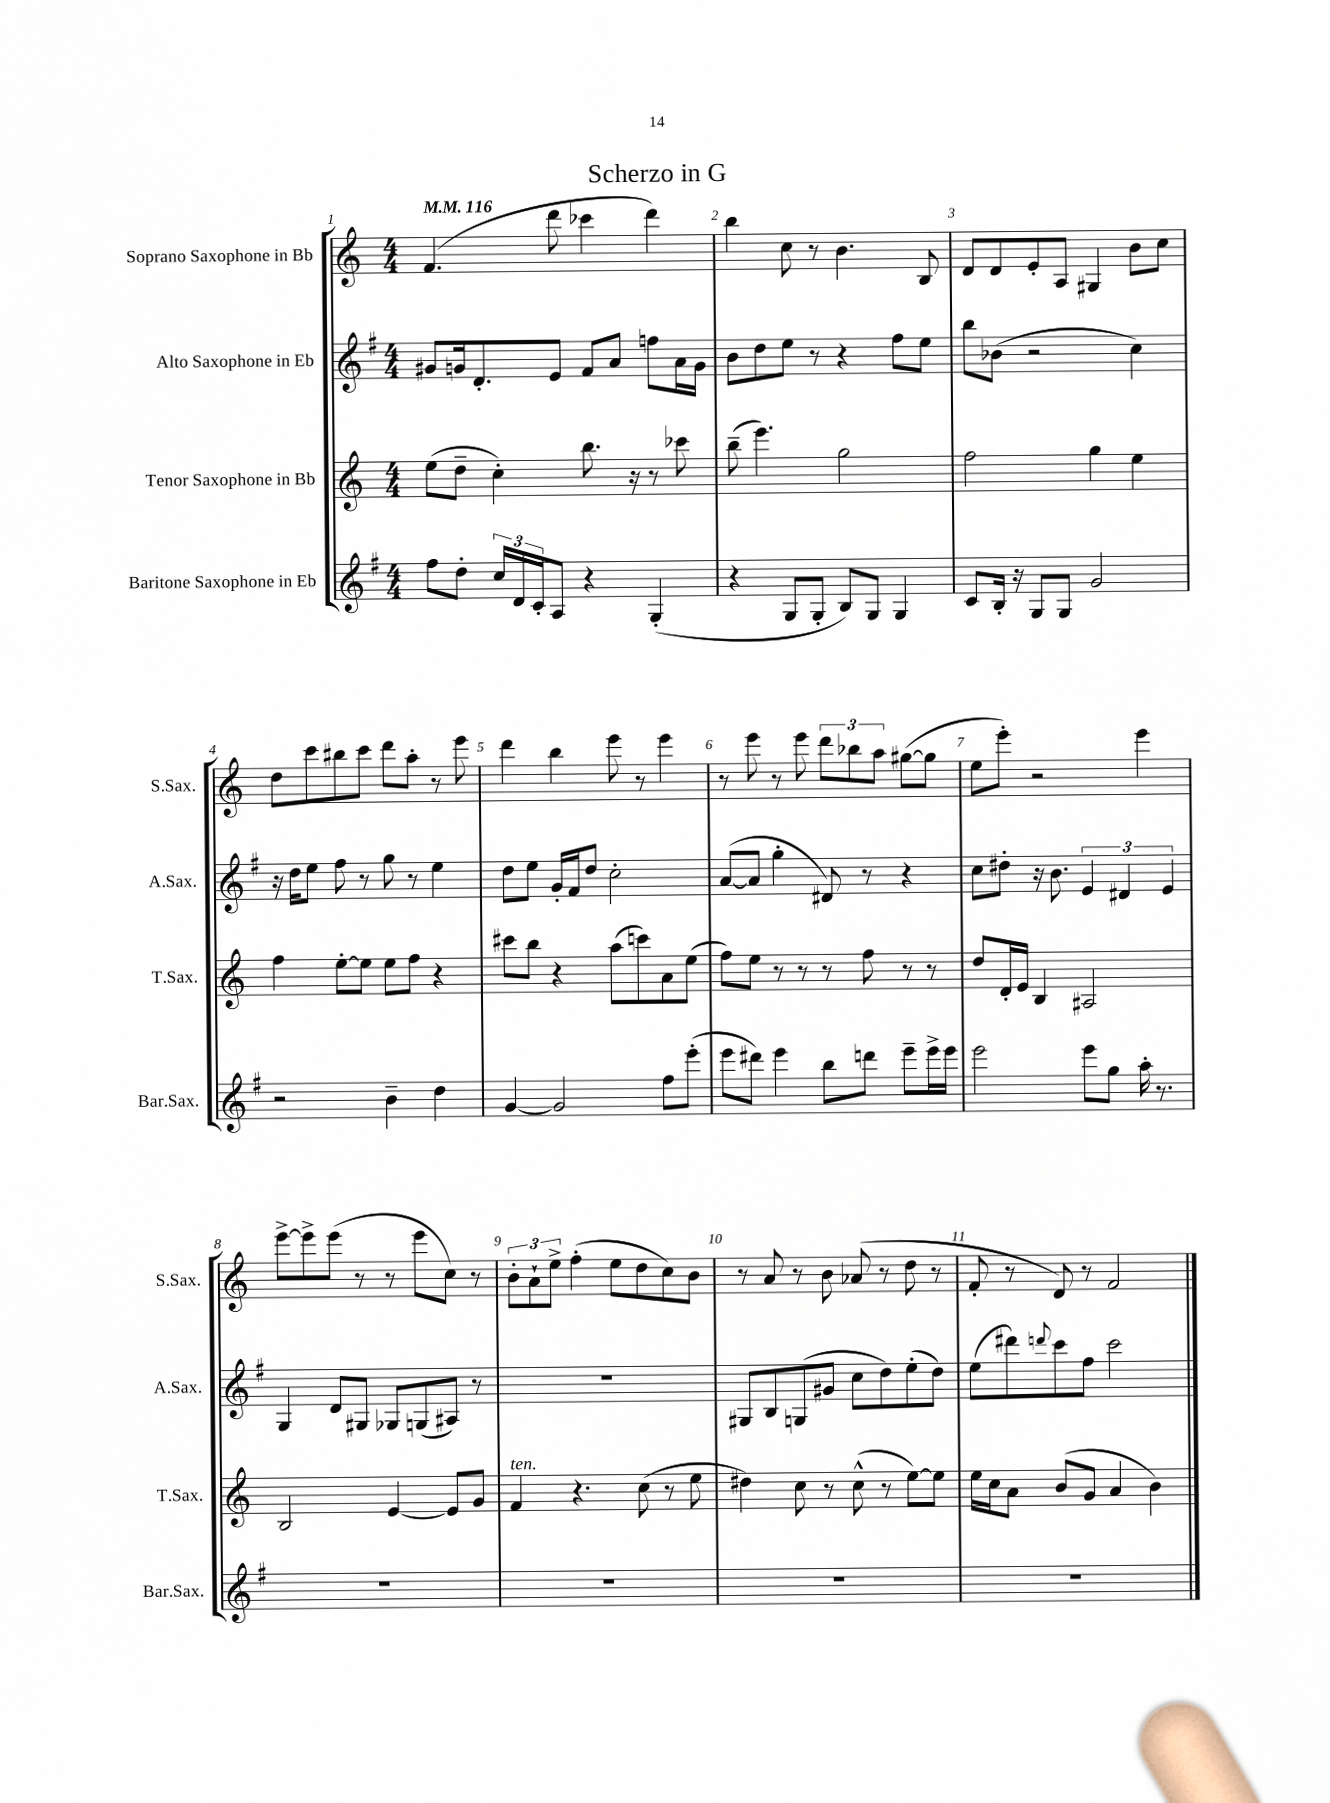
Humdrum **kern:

**kern	**kern	**kern	**kern
*staff4	*staff3	*staff2	*staff1
*clefG2	*clefG2	*clefG2	*clefG2
*k[f#]	*k[]	*k[f#]	*k[]
*M4/4	*M4/4	*M4/4	*M4/4
*MM116	*MM116	*MM116	*MM116
8ff#\L	(8ee\L	8g#/L	(4.f/
8dd'\J	8dd~\J	16g/k	.
.	.	8.d'/	.
24cc/LL	4cc'\)	.	.
24d/	.	.	.
24c'/J	.	.	.
8A/J	.	8e/J	8ddd\
4r	8.bb\	8f#/L	4ccc-\
.	.	8a/J	.
.	16r	.	.
(4G'/	8r	8ff\L	4ddd\)
.	8ccc-\	16a\L	.
.	.	16g\JJ	.
=	=	=	=
4r	(8bb~\	8b\L	4bb\
.	4.eee\)	8dd\	.
8G/L	.	8ee\J	8cc\
8G'/J	.	8r	8r
8B/L)	2gg\	4r	4.b\
8G/J	.	.	.
4G/	.	8ff#\L	.
.	.	8ee\J	8B/
=	=	=	=
8c/L	2ff\	8bb\L	8d/L
16B'/Jk	.	(8b-\J	8d/
16r	.	.	.
8G/L	.	2r	8e'/
8G/J	.	.	8A/J
2g/	4gg\	.	4G#/
.	4ee\	4cc\)	8b\L
.	.	.	8cc\J
=	=	=	=
2r	4ff\	16r	8dd\L
.	.	16dd\LK	.
.	.	8ee\J	8ccc\
.	[8ee'\L	8ff#\	8bb#\
.	8ee\]J	8r	8ccc\J
4b~\	8ee\L	8gg\	8ddd\L
.	8ff\J	8r	8aa'\J
4dd\	4r	4ee\	8r
.	.	.	8eee\
=	=	=	=
[4g/	8ccc#\L	8dd\L	4ddd\
.	8bb\J	8ee\J	.
2g/]	4r	16g'/LL	4bb\
.	.	16f#/J	.
.	.	8dd/J	.
.	(8aa\L	2cc'\	8eee\
.	8ccc\)	.	8r
8ff#\L	8a\	.	4eee\
(8eee'\J	(8ee\J	.	.
=	=	=	=
8eee\L	8ff\L)	([8a/L	8r
8ddd#\J)	8ee\J	8a/]J	8eee\
4eee\	8r	4gg'\	8r
.	8r	.	8eee\
8bb\L	8r	8d#/)	12ddd\L
.	.	.	12bb-\
8ddd\J	8ff\	8r	.
.	.	.	12aa\J
8eee~\L	8r	4r	([8gg#\L
16eee^\L	8r	.	8gg#\]J
16eee\JJ	.	.	.
=	=	=	=
2eee\	8dd/L	8cc\L	8ee\L
.	16d'/L	8dd#'\J	8eee'\J)
.	16e/JJ	.	.
.	4B/	16r	2r
.	.	8.b\	.
8eee\L	2A#/	6e/	.
8gg\J	.	.	.
.	.	6d#/	.
16aa'\	.	.	4eee\
8.r	.	.	.
.	.	6e/	.
=	=	=	=
1r	2B/	4G/	[8eee^\L
.	.	.	8eee^\]
.	.	8d/L	(8eee\J
.	.	8G#/J	8r
.	[4e/	8G-/L	8r
.	.	(8G/	8eee\L
.	8e/]L	8A#/J)	8cc\J)
.	8g/J	8r	8r
=	=	=	=
1r	4f/	1r	12b'\L
.	.	.	12a`\
.	.	.	12ee^\J
.	4.r	.	(4ff'\
.	.	.	8ee\L
.	(8cc\	.	8dd\
.	8r	.	8cc\)
.	8ee\	.	8b\J
=	=	=	=
1r	4dd#\)	8G#/L	8r
.	.	8B/	8a/
.	8cc\	(8G/	8r
.	8r	8g#/J	8b\
.	(8cc^^\	8cc\L	(8a-/
.	8r	8dd\)	8r
.	[8ee\L)	(8ee'\	8dd\
.	8ee\]J	8dd\J)	8r
=	=	=	=
1r	16ee\LL	(8ee\L	8f'/
.	16cc\J	.	.
.	8a\J	8ddd#\)	8r
.	.	8qqddd/	.
.	(8b/L	8ccc\	8d/)
.	8g/J	8ff#\J	8r
.	4a/	2ccc\	2f/
.	4b\)	.	.
==	==	==	==
*-	*-	*-	*-
